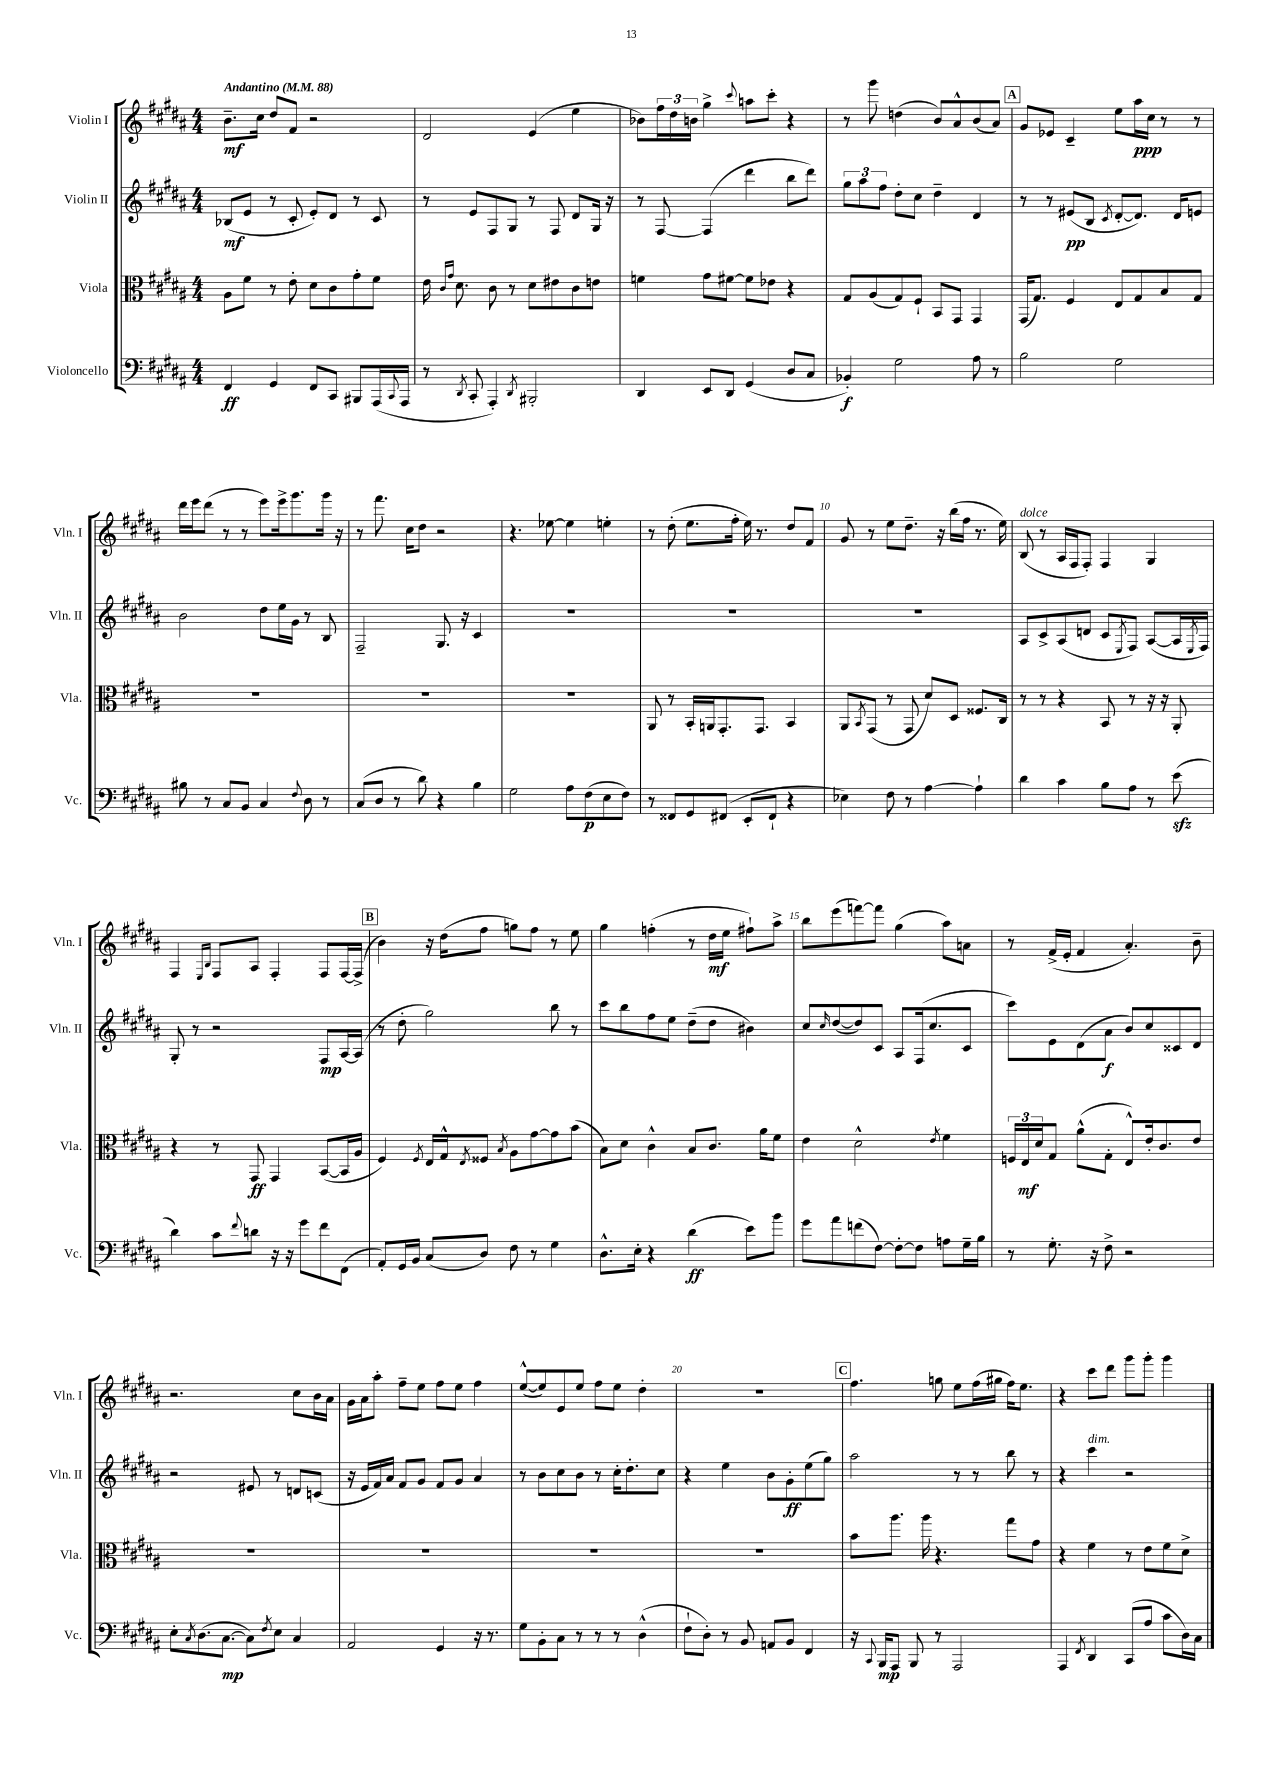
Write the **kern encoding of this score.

**kern	**dynam	**kern	**dynam	**kern	**dynam	**kern	**dynam
*part4	*part4	*part3	*part3	*part2	*part2	*part1	*part1
*staff4	*staff4	*staff3	*staff3	*staff2	*staff2	*staff1	*staff1
*I"Violoncello	*	*I"Viola	*	*I"Violin II	*	*I"Violin I	*
*I'Vc.	*	*I'Vla.	*	*I'Vln. II	*	*I'Vln. I	*
*clefF4	*	*clefC3	*	*clefG2	*	*clefG2	*
*k[f#c#g#d#a#]	*	*k[f#c#g#d#a#]	*	*k[f#c#g#d#a#]	*	*k[f#c#g#d#a#]	*
*M4/4	*	*M4/4	*	*M4/4	*	*M4/4	*
*MM88	*	*MM88	*	*MM88	*	*MM88	*
=1	=1	=1	=1	=1	=1	=1	=1
!	!	!	!	!	!	!LO:TX:a:B:t=Andantino	!
4FF#/	ff	8A#\L	.	(8B-X/L	mf	8.b~\L	mf
.	.	8f#\J	.	8e/J	.	.	.
.	.	.	.	.	.	16cc#\Jk	.
4GG#/	.	8r	.	8r	.	8dd#/L	.
.	.	8e'\	.	8c#'/	.	8f#/J	.
8FF#/L	.	8d#\L	.	8e'/L)	.	2r	.
8CC#/J	.	8c#\	.	8d#/J	.	.	.
8BBB#X/L	.	8g#'\	.	8r	.	.	.
(16AAA#/L	.	8f#\J	.	8c#/	.	.	.
8qqCC#/	.	.	.	.	.	.	.
16AAA#/JJ	.	.	.	.	.	.	.
=2	=2	=2	=2	=2	=2	=2	=2
8r	.	16e\	.	8r	.	2d#/	.
.	.	16qqc#/LL	.	.	.	.	.
.	.	16qqg#/JJ	.	.	.	.	.
.	.	8.d#\	.	.	.	.	.
8qDD#/	.	.	.	.	.	.	.
8CC#'/	.	.	.	8e/L	.	.	.
4AAA#'/)	.	8c#\	.	8F#/	.	.	.
.	.	8r	.	8G#/J	.	.	.
8qDD#/	.	.	.	.	.	.	.
2BBB#X'/	.	8d#\L	.	8r	.	(4e/	.
.	.	8e#X\	.	8F#/	.	.	.
.	.	8c#\	.	8d#/L	.	4ee\	.
.	.	8en\J	.	16G#/Jk	.	.	.
.	.	.	.	16r	.	.	.
=3	=3	=3	=3	=3	=3	=3	=3
4DD#/	.	4fn\	.	8r	.	8b-X\L)	.
.	.	.	.	[8F#/	.	24ff#\L	.
.	.	.	.	.	.	24dd#\	.
.	.	.	.	.	.	24bn\JJ	.
8EE/L	.	8g#\L	.	(4F#/]	.	4gg#^\	.
8DD#/J	.	[8f#X\J	.	.	.	.	.
.	.	.	.	.	.	8qqccc#/	.
(4GG#/	.	8f#\L]	.	4ddd#\	.	8aan\L	.
.	.	8e-X\J	.	.	.	8ccc#'\J	.
8D#/L	.	4r	.	8bb\L	.	4r	.
8C#/J	.	.	.	8ddd#\J)	.	.	.
=4	=4	=4	=4	=4	=4	=4	=4
4BB-X'/)	f	8G#/L	.	12gg#\L	.	8r	.
.	.	.	.	12aa#\	.	.	.
.	.	(8A#/	.	.	.	8ggg#\	.
.	.	.	.	12ff#\J	.	.	.
2G#\	.	8G#/)	.	8dd#'\L	.	(4ddn\	.
.	.	8F#`/J	.	8cc#\J	.	.	.
.	.	8BB/L	.	4dd#~\	.	8b/L)	.
.	.	8GG#/J	.	.	.	8a#^^/	.
8A#\	.	4GG#/	.	4d#/	.	(8b/	.
8r	.	.	.	.	.	8a#/J)	.
!!LO:REH:place=s1:t=A
=5	=5	=5	=5	=5	=5	=5	=5
2B\	.	(16GG#/KL	.	8r	.	8g#/L	.
.	.	8.G#/J)	.	.	.	.	.
.	.	.	.	8r	.	8e-X/J	.
.	.	4F#/	.	(8e#X/L	pp	4c#~/	.
.	.	.	.	8B/J	.	.	.
.	.	.	.	8qc#/	.	.	.
2G#\	.	8E/L	.	[8d#'/L	.	8ee\L	.
.	.	8G#/	.	8.d#/J])	.	16aa#\L	ppp
.	.	.	.	.	.	16cc#\JJ	.
.	.	8B/	.	.	.	8r	.
.	.	.	.	16d#/KL	.	.	.
.	.	8G#/J	.	8en/J	.	8r	.
!!LO:LB:g=z
=6	=6	=6	=6	=6	=6	=6	=6
8B#X\	.	1r	.	2b\	.	16ddd#\LL	.
.	.	.	.	.	.	16eee\J	.
8r	.	.	.	.	.	(8ddd#\J	.
8C#/L	.	.	.	.	.	8r	.
8BB/J	.	.	.	.	.	8r	.
4C#/	.	.	.	8dd#\L	.	8eee\L)	.
.	.	.	.	16ee\L	.	16eee^\k	.
.	.	.	.	16g#\JJ	.	8.ggg#\	.
8qqF#/	.	.	.	.	.	.	.
8D#\	.	.	.	8r	.	.	.
8r	.	.	.	8B/	.	16ggg#\Jk	.
.	.	.	.	.	.	16r	.
=7	=7	=7	=7	=7	=7	=7	=7
(8C#/L	.	1r	.	2F#~/	.	8r	.
8D#/J	.	.	.	.	.	8.fff#\	.
8r	.	.	.	.	.	.	.
.	.	.	.	.	.	16cc#\KL	.
8d#\)	.	.	.	.	.	8dd#\J	.
4r	.	.	.	8.G#/	.	2r	.
.	.	.	.	16r	.	.	.
4B\	.	.	.	4c#/	.	.	.
=8	=8	=8	=8	=8	=8	=8	=8
2G#\	.	1r	.	1r	.	4.r	.
.	.	.	.	.	.	[8ee-X\	.
8A#\L	.	.	.	.	.	4ee-\]	.
(8F#\	p	.	.	.	.	.	.
8E\	.	.	.	.	.	4een'\	.
8F#\J)	.	.	.	.	.	.	.
=9	=9	=9	=9	=9	=9	=9	=9
8r	.	8AA#/	.	1r	.	8r	.
8FF##X/L	.	8r	.	.	.	(8dd#'\	.
8GG#/	.	16BB'/LL	.	.	.	8.ee\L	.
.	.	16AAn/J	.	.	.	.	.
(8FF#X/J	.	8.GG#'/	.	.	.	.	.
.	.	.	.	.	.	16ff#'\Jk	.
8EE'/L	.	.	.	.	.	16ee\)	.
.	.	8.GG#/J	.	.	.	8.r	.
8FF#`/J	.	.	.	.	.	.	.
4r	.	4BB/	.	.	.	8dd#/L	.
.	.	.	.	.	.	8f#/J	.
=10	=10	=10	=10	=10	=10	=10	=10
4E-X\)	.	8AA#/L	.	1r	.	8g#/	.
.	.	8qBB/	.	.	.	.	.
.	.	(8GG#/J	.	.	.	8r	.
8F#\	.	8r	.	.	.	8ee\L	.
8r	.	8GG#/	.	.	.	8.dd#~\J	.
[4A#\	.	8d#/L)	.	.	.	.	.
.	.	.	.	.	.	16r	.
.	.	8D#/J	.	.	.	(16bb\LL	.
.	.	.	.	.	.	16ff#\JJ	.
4A#`\]	.	8.F##X/L	.	.	.	8.r	.
.	.	16C#/Jk	.	.	.	16ee\)	.
=11	=11	=11	=11	=11	=11	=11	=11
!	!	!	!	!	!	!LO:TX:a:i:t=dolce	!
4d#\	.	8r	.	8A#/L	.	(8B/	.
.	.	8r	.	8c#^/	.	8r	.
4c#\	.	4r	.	(8A#/	.	16A#/LL	.
.	.	.	.	.	.	16F#/J	.
.	.	.	.	8dn/J	.	8F#'/J)	.
8B\L	.	8BB/	.	8c#/L	.	4F#/	.
.	.	.	.	8qE/	.	.	.
8A#\J	.	8r	.	8F#/J)	.	.	.
8r	.	16r	.	([8A#/L	.	4G#/	.
.	.	16r	.	.	.	.	.
(8ezz\	.	8AA#'/	.	16A#/L]	.	.	.
.	.	.	.	8qE/	.	.	.
.	.	.	.	16F#/JJ)	.	.	.
!!LO:LB:g=z
=12	=12	=12	=12	=12	=12	=12	=12
4d#\)	.	4r	.	8G#'/	.	4F#/	.
.	.	.	.	8r	.	.	.
.	.	.	.	.	.	16qqE/LL	.
.	.	.	.	.	.	16qqB/JJ	.
8c#\L	.	8r	.	2r	.	8F#/L	.
8qqf#/	.	.	.	.	.	.	.
8dn\J	.	8GG#/	ff	.	.	8A#/J	.
16r	.	4GG#/	.	.	.	4F#'/	.
16r	.	.	.	.	.	.	.
8g#\L	.	.	.	.	.	.	.
8f#\	.	([8BB/L	.	8F#/L	mp	8F#/L	.
(8FF#\J	.	16BB/L]	.	[16A#/L	.	[16F#/L	.
.	.	16A#/JJ	.	(16A#/JJ]	.	(16F#^/JJ]	.
!!LO:REH:place=s1:t=B
=13	=13	=13	=13	=13	=13	=13	=13
8AA#'/L)	.	4F#/)	.	8r	.	4b\)	.
16GG#/L	.	.	.	8dd#'\	.	.	.
16BB/JJ	.	.	.	.	.	.	.
.	.	8qF#/	.	.	.	.	.
(8C#/L	.	16E/LL	.	2gg#\)	.	16r	.
.	.	16G#^^/J	.	.	.	(16dd#\KL	.
.	.	8qE/	.	.	.	.	.
8D#/J)	.	8F##X/J	.	.	.	8ff#\J	.
.	.	8qB/	.	.	.	.	.
8F#\	.	8A#\L	.	.	.	8ggn\L)	.
8r	.	[8g#\	.	.	.	8ff#\J	.
4G#\	.	8g#\]	.	8bb\	.	8r	.
.	.	(8b\J	.	8r	.	8ee\	.
=14	=14	=14	=14	=14	=14	=14	=14
8.D#^^\L	.	8B\L)	.	8ccc#\L	.	4gg#\	.
.	.	8d#\J	.	8bb\	.	.	.
16E'\Jk	.	.	.	.	.	.	.
4r	.	4c#^^\	.	8ff#\	.	(4ffn'\	.
.	.	.	.	8ee\J	.	.	.
(4d#\	ff	8B/L	.	(8dd#~\L	.	8r	.
.	.	8.c#/J	.	8dd#\J	.	16dd#\LL	mf
.	.	.	.	.	.	16ee\JJ	.
8e\L)	.	.	.	4b#X\)	.	8ff#X`\L)	.
.	.	16a#\KL	.	.	.	.	.
8b\J	.	8f#\J	.	.	.	8aa#^\J	.
=15	=15	=15	=15	=15	=15	=15	=15
8g#\L	.	4e\	.	8cc#/L	.	8bb\L	.
.	.	.	.	16qqcc#/	.	.	.
8a#\	.	.	.	([8dd#/	.	(8eee\	.
(8fn\	.	2d#^^\	.	8dd#/])	.	[8fffn\)	.
[8F#\J)	.	.	.	8c#/J	.	8fff\J]	.
8F#'\L_	.	.	.	8A#/L	.	(4gg#\	.
8F#\J]	.	.	.	(16F#/k	.	.	.
.	.	.	.	8.cc#/	.	.	.
.	.	8qe/	.	.	.	.	.
8An\L	.	4f#\	.	.	.	8aa#\L)	.
16G#~\L	.	.	.	8c#/J	.	8an\J	.
16B\JJ	.	.	.	.	.	.	.
=16	=16	=16	=16	=16	=16	=16	=16
8r	.	24Fn/LL	.	8ccc#\L)	.	8r	.
.	.	24E/	mf	.	.	.	.
.	.	24d#/J	.	.	.	.	.
8.G#'\	.	8G#/J	.	8e\	.	(16f#^/LL	.
.	.	.	.	.	.	16e'/JJ	.
.	.	(8a#^^\L	.	(8d#\	.	4f#/	.
16r	.	.	.	.	.	.	.
8F#^\	.	8G#'\J	.	8a#\J	f	.	.
2r	.	8E^^/L)	.	8b/L)	.	4.a#'/)	.
.	.	16e'/k	.	8cc#/	.	.	.
.	.	8.c#/	.	.	.	.	.
.	.	.	.	8c##X/	.	.	.
.	.	8e/J	.	8d#/J	.	8b~\	.
!!LO:LB:g=z
=17	=17	=17	=17	=17	=17	=17	=17
8E'\L	.	1r	.	2r	.	2.r	.
8qC#/	.	.	.	.	.	.	.
(8.D#\	.	.	.	.	.	.	.
[8.C#\J	mp	.	.	.	.	.	.
8C#\L])	.	.	.	8e#X/	.	.	.
8qF#/	.	.	.	.	.	.	.
8E\J	.	.	.	8r	.	.	.
4C#/	.	.	.	8dn/L	.	8cc#\L	.
.	.	.	.	(8cn/J	.	16b\L	.
.	.	.	.	.	.	16a#\JJ	.
=18	=18	=18	=18	=18	=18	=18	=18
2AA#/	.	1r	.	16r	.	16g#\LL	.
.	.	.	.	16e/LL	.	16a#\J	.
.	.	.	.	16f#/)	.	8aa#'\J	.
.	.	.	.	16a#/JJ	.	.	.
.	.	.	.	8f#/L	.	8ff#~\L	.
.	.	.	.	8g#/J	.	8ee\J	.
4GG#/	.	.	.	8f#/L	.	8ff#\L	.
.	.	.	.	8g#/J	.	8ee\J	.
16r	.	.	.	4a#/	.	4ff#\	.
8.r	.	.	.	.	.	.	.
=19	=19	=19	=19	=19	=19	=19	=19
8G#\L	.	1r	.	8r	.	([8ee^^/L	.
8BB'\	.	.	.	8b\L	.	8ee/])	.
8C#\J	.	.	.	8cc#\	.	8e/	.
8r	.	.	.	8b\J	.	8ee/J	.
8r	.	.	.	8r	.	8ff#\L	.
8r	.	.	.	16cc#'\KL	.	8ee\J	.
.	.	.	.	8.dd#'\	.	.	.
(4D#^^\	.	.	.	.	.	4dd#'\	.
.	.	.	.	8cc#\J	.	.	.
=20	=20	=20	=20	=20	=20	=20	=20
8F#`\L	.	1r	.	4r	.	1r	.
8D#'\J)	.	.	.	.	.	.	.
8r	.	.	.	4ee\	.	.	.
8BB/	.	.	.	.	.	.	.
8AAn/L	.	.	.	8b\L	.	.	.
8BB/J	.	.	.	8g#'\	ff	.	.
4FF#/	.	.	.	(8ee\	.	.	.
.	.	.	.	8gg#\J)	.	.	.
!!LO:REH:place=s1:t=C
=21	=21	=21	=21	=21	=21	=21	=21
16r	.	8b\L	.	2aa#\	.	4.ff#\	.
8qqCC#/	.	.	.	.	.	.	.
16BBB/KL	mp	.	.	.	.	.	.
8AAA#/J	.	8.aa#\J	.	.	.	.	.
8BBB/	.	.	.	.	.	.	.
.	.	16aa#\	.	.	.	.	.
8r	.	4.r	.	.	.	8ggn\	.
2AAA#/	.	.	.	8r	.	8ee\L	.
.	.	.	.	8r	.	(16ff#\L	.
.	.	.	.	.	.	16gg#X\JJ	.
.	.	8gg#\L	.	8bb\	.	16ff#\KL)	.
.	.	.	.	.	.	8.ee\J	.
.	.	8g#\J	.	8r	.	.	.
=22	=22	=22	=22	=22	=22	=22	=22
4AAA#/	.	4r	.	4r	.	4r	.
8qFF#/	.	.	.	.	.	.	.
!	!	!	!	!LO:TX:a:i:t=dim.	!	!	!
4DD#/	.	4f#\	.	4ccc#\	.	8ccc#\L	.
.	.	.	.	.	.	8ddd#\J	.
(8CC#/L	.	8r	.	2r	.	8ggg#\L	.
8A#/J	.	8e\L	.	.	.	8ggg#'\J	.
8c#\L	.	8f#\	.	.	.	4ggg#\	.
16D#\L)	.	8d#^\J	.	.	.	.	.
16C#\JJ	.	.	.	.	.	.	.
==	==	==	==	==	==	==	==
*-	*-	*-	*-	*-	*-	*-	*-
